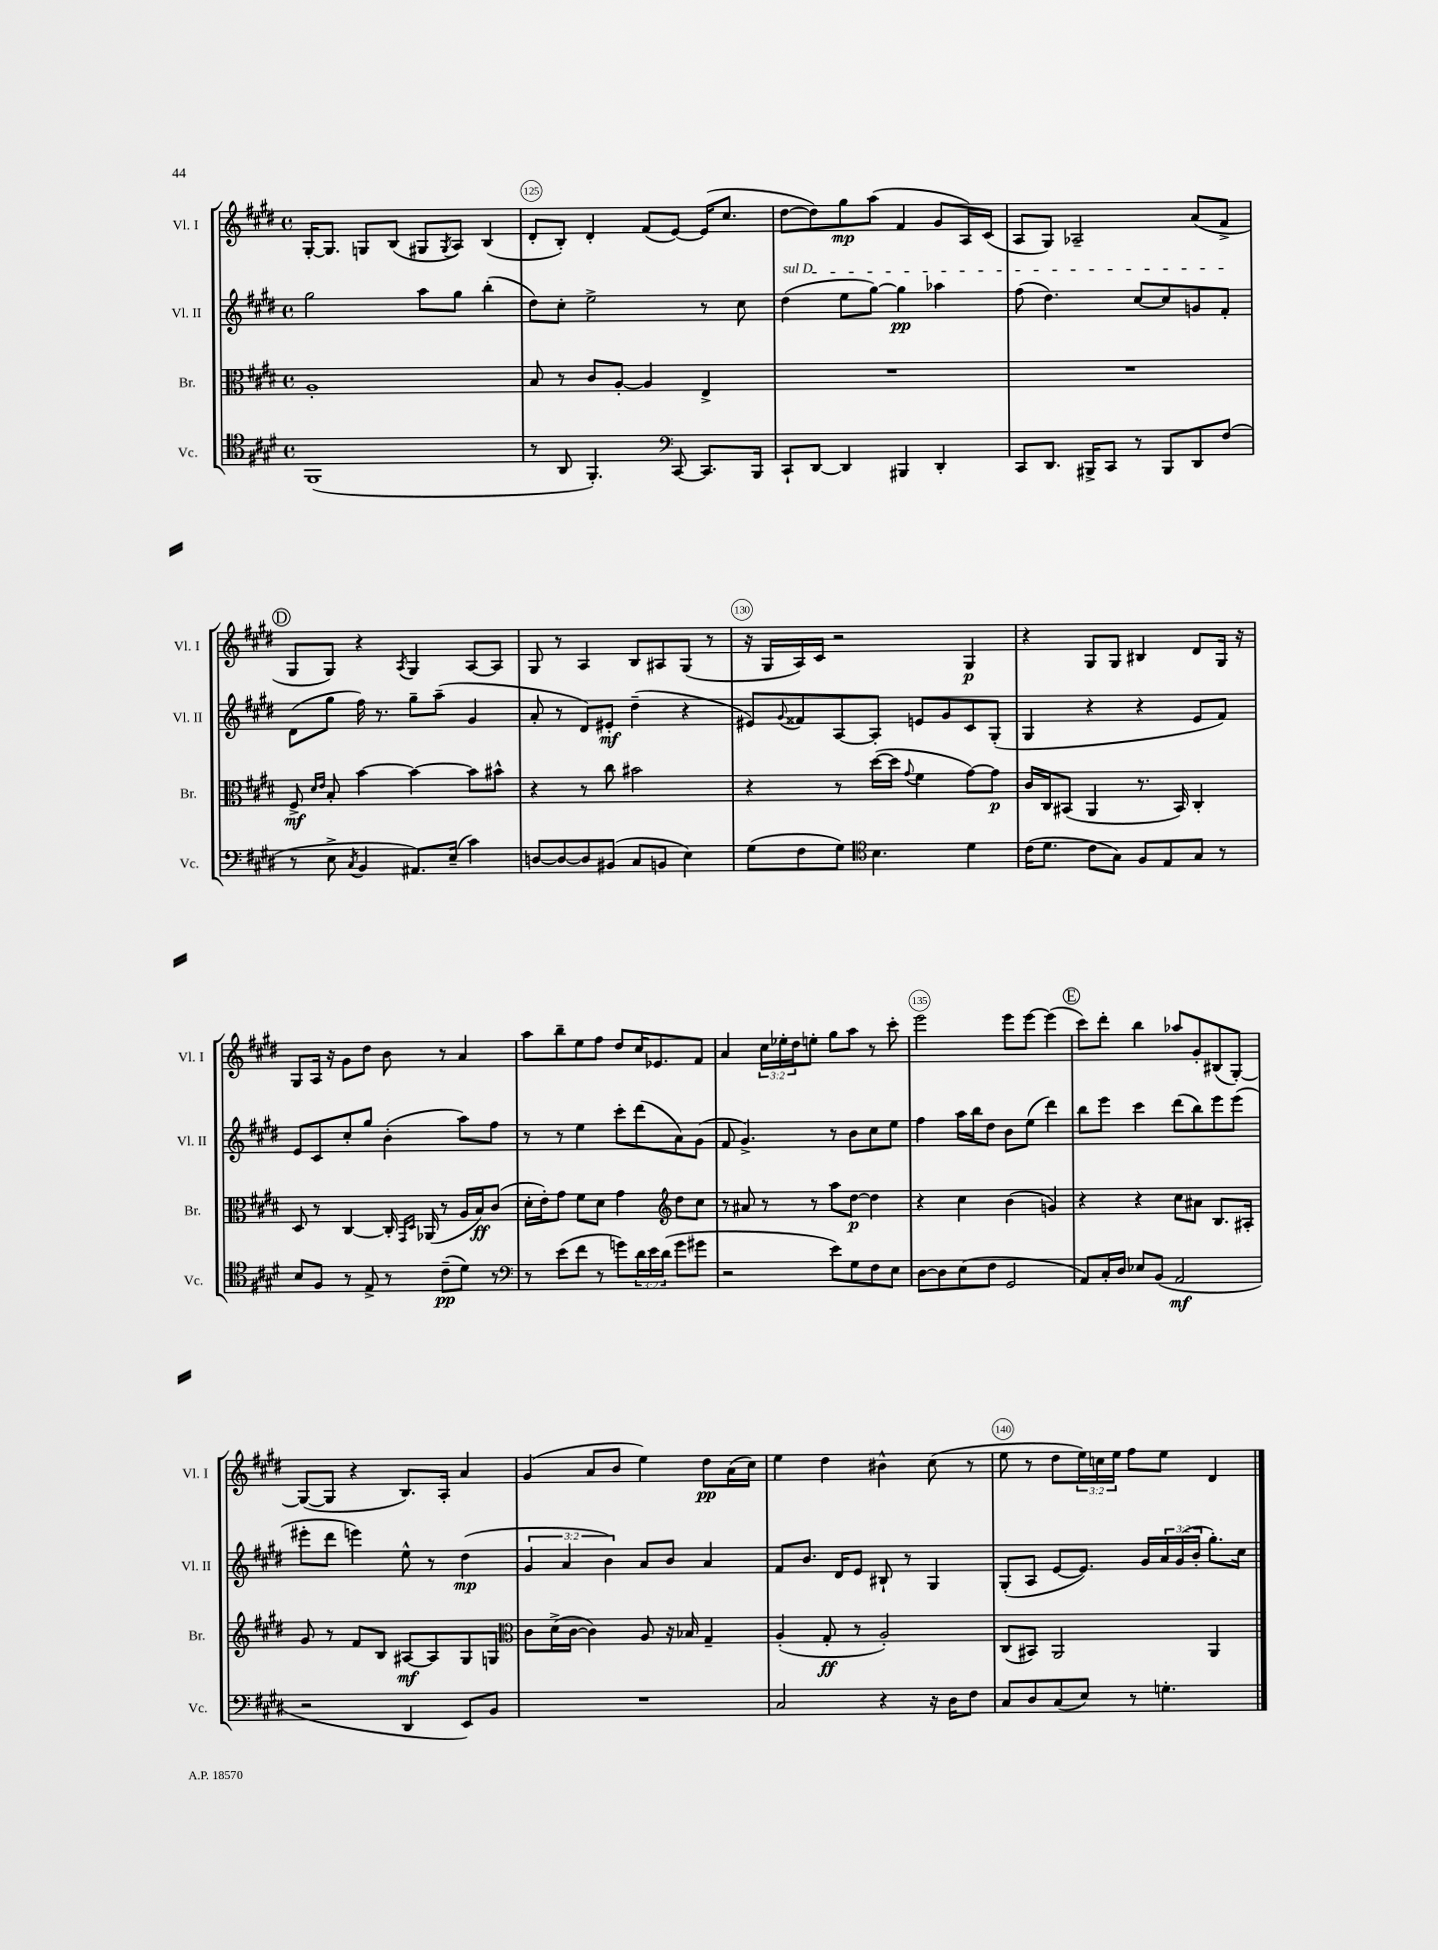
<<
\new StaffGroup <<
\new Staff = "s0" \with { instrumentName = "Vl. I" shortInstrumentName = "Vl. I" } {
    \clef treble \key e \major \defaultTimeSignature \time 4/4 \override Staff.TupletNumber.text = #tuplet-number::calc-fraction-text
    gis16~-. gis8. g8 b8( gis8 \acciaccatura { gis8 } a8) b4( |
    dis'8-. b8-.) dis'4-. fis'8( e'8~) e'16( cis''8. |
    dis''8~ dis''8) gis''8\mp a''8( fis'4 gis'8 a16) cis'16( |
    a8 gis8) aes2-- a'8( fis'8-> |
    \mark \markup { \circle "D" } gis8 gis8) r4 \acciaccatura { a8 } gis4 a8~ a8 |
    gis8 r8 a4 b8 ais8 gis8( r8 |
    r16 gis16 a16) cis'16 r2 gis4\p |
    r4 gis8 gis8 bis4 dis'8 gis16 r16 |
    gis8 a16 r16 gis'8 dis''8 b'8 r8 a'4 |
    a''8 b''8-- e''8 fis''8 dis''8 cis''16 ees'8. fis'8 |
    a'4 \tuplet 3/2 { cis''16 ees''16-. dis''16 } e''8-. gis''8 a''8 r8 cis'''8-. |
    e'''2 e'''8 e'''8~ e'''4( |
    \mark \markup { \circle "E" } cis'''8) dis'''8-. b''4 aes''8 gis'8-. bis8( gis8~-.) |
    gis8~( gis8 r4 b8.) a16-. a'4 |
    gis'4( a'8 b'8 e''4) dis''8\pp a'16( cis''16) |
    e''4 dis''4 bis'4-^ cis''8( r8 |
    e''8 r8 dis''8 \tuplet 3/2 { e''16) c''16 e''16 } fis''8 e''8 dis'4 \bar "|." |
}
\new Staff = "s1" \with { instrumentName = "Vl. II" shortInstrumentName = "Vl. II" } {
    \clef treble \key e \major \defaultTimeSignature \time 4/4 \override Staff.TupletNumber.text = #tuplet-number::calc-fraction-text
    gis''2 a''8 gis''8 b''4-.( |
    dis''8) cis''8-. e''2-> r8 cis''8 |
    \once \override TextSpanner.bound-details.left.text = \markup { \italic "sul D" } dis''4\startTextSpan( e''8 gis''8~) gis''4\pp aes''4 |
    fis''8( dis''4.) cis''8~ cis''8 g'8 fis'8-.\stopTextSpan |
    \mark \markup { \circle "D" } dis'8( gis''8 fis''16) r8. gis''8-- a''8--( gis'4 |
    a'8-. r8 dis'8) eis'8-.\mf dis''4--( r4 |
    eis'8) \appoggiatura { gis'8 } fisis'8 a8~ a8-. e'8 gis'8 cis'8 gis8-.( |
    gis4 r4 r4 e'8 fis'8) |
    e'8 cis'8 cis''8-. gis''8 b'4-.( a''8) fis''8 |
    r8 r8 e''4 cis'''8-. dis'''8( a'8) gis'8( |
    fis'8 gis'4.->) r8 b'8 cis''8 e''8 |
    fis''4 a''16 b''16 dis''8 b'8 e''8( dis'''4) |
    \mark \markup { \circle "E" } b''8 e'''8 cis'''4 dis'''8( b''8) e'''8 e'''8( |
    eis'''8-. dis'''8 e'''4) e''8-^ r8 dis''4\mp( |
    \tuplet 3/2 { gis'4 a'4 b'4) } a'8 b'8 a'4 |
    fis'8 b'8. dis'16 e'8 bis8-! r8 gis4 |
    gis8-.( a8 e'8~ e'8.) gis'16 \tuplet 3/2 { a'16 gis'16( b'16-. } gis''8.-.) cis''16 \bar "|." |
}
\new Staff = "s2" \with { instrumentName = "Br." shortInstrumentName = "Br." } {
    \clef alto \key e \major \defaultTimeSignature \time 4/4
    a1-. |
    b8 r8 cis'8 a8~-. a4 e4-> |
    R1 |
    R1 |
    \mark \markup { \circle "D" } fis8->\mf \grace { dis'16 e'16 } b8-. b'4~ b'4~ b'8 bis'8-^ |
    r4 r8 cis''8 bis'2 |
    r4 r8 dis''16~( dis''16 \appoggiatura { gis'8 } fis'4 gis'8~) gis'8\p |
    cis'16 cis16 bis,8( a,4 r8. bis,16) cis4-. |
    dis8 r8 cis4~ cis16-. \grace { gis,16 dis16 } aes,16( r8 a16 b16\ff) cis'8( |
    dis'16-. e'16-.) gis'8 fis'8 dis'8 gis'4 \clef treble dis''8 cis''8 |
    r8 ais'8 r8 r8 a''8 dis''8~\p dis''4 |
    r4 cis''4 b'4( g'4) |
    \mark \markup { \circle "E" } r4 r4 cis''8 ais'8 b8. ais16-. |
    gis'8 r8 fis'8 b8 ais8~\mf ais8 gis8 g8 |
    \clef alto cis'8 dis'16->( cis'16~ cis'4) a8 r16 bes16 gis4-- |
    a4-.( gis8-.\ff r8 a2-.) |
    cis8( bis,8) a,2 a,4 \bar "|." |
}
\new Staff = "s3" \with { instrumentName = "Vc." shortInstrumentName = "Vc." } {
    \clef tenor \key e \major \defaultTimeSignature \time 4/4 \override Staff.TupletNumber.text = #tuplet-number::calc-fraction-text
    fis,1( |
    r8 a,8 fis,4.-.) \clef bass cis,8~ cis,8. b,,16 |
    cis,8-! dis,8~ dis,4 bis,,4 dis,4-. |
    cis,8 dis,8. bis,,16-> cis,8 r8 bis,,8 dis,8 fis8( |
    \mark \markup { \circle "D" } r8 e8-> \acciaccatura { cis8 } b,4 ais,8.) e16--( cis'4) |
    d8~ d8~ d8 bis,8( cis8 b,8 e4) |
    gis8( fis8 gis8) \clef tenor b4. dis'4 |
    cis'16( dis'8. cis'8 gis8) fis8 e8 gis8 r8 |
    b8 fis8 r8 e8-> r8 cis'8--\pp( dis'8) r8 |
    \clef bass r8 e'8( fis'8 r8 g'8) \tuplet 3/2 { dis'16 e'16 dis'16( } g'8 gis'8 |
    r2 e'8) gis8 fis8 e8 |
    dis8~ dis8 e8( fis8 gis,2 |
    \mark \markup { \circle "E" } a,8) cis16-. dis16 ees8 b,8( a,2\mf |
    r2 dis,4 e,8) b,8 |
    R1 |
    cis2 r4 r16 dis16 fis8 |
    cis8 dis8 cis8( e8) r8 g4.-. \bar "|." |
}
>>
>>
\layout { \context { \Score currentBarNumber = #124 \override BarNumber.break-visibility = ##(#f #t #t) barNumberVisibility = #(every-nth-bar-number-visible 5) \override BarNumber.stencil = #(make-stencil-circler 0.1 0.3 ly:text-interface::print) } }
